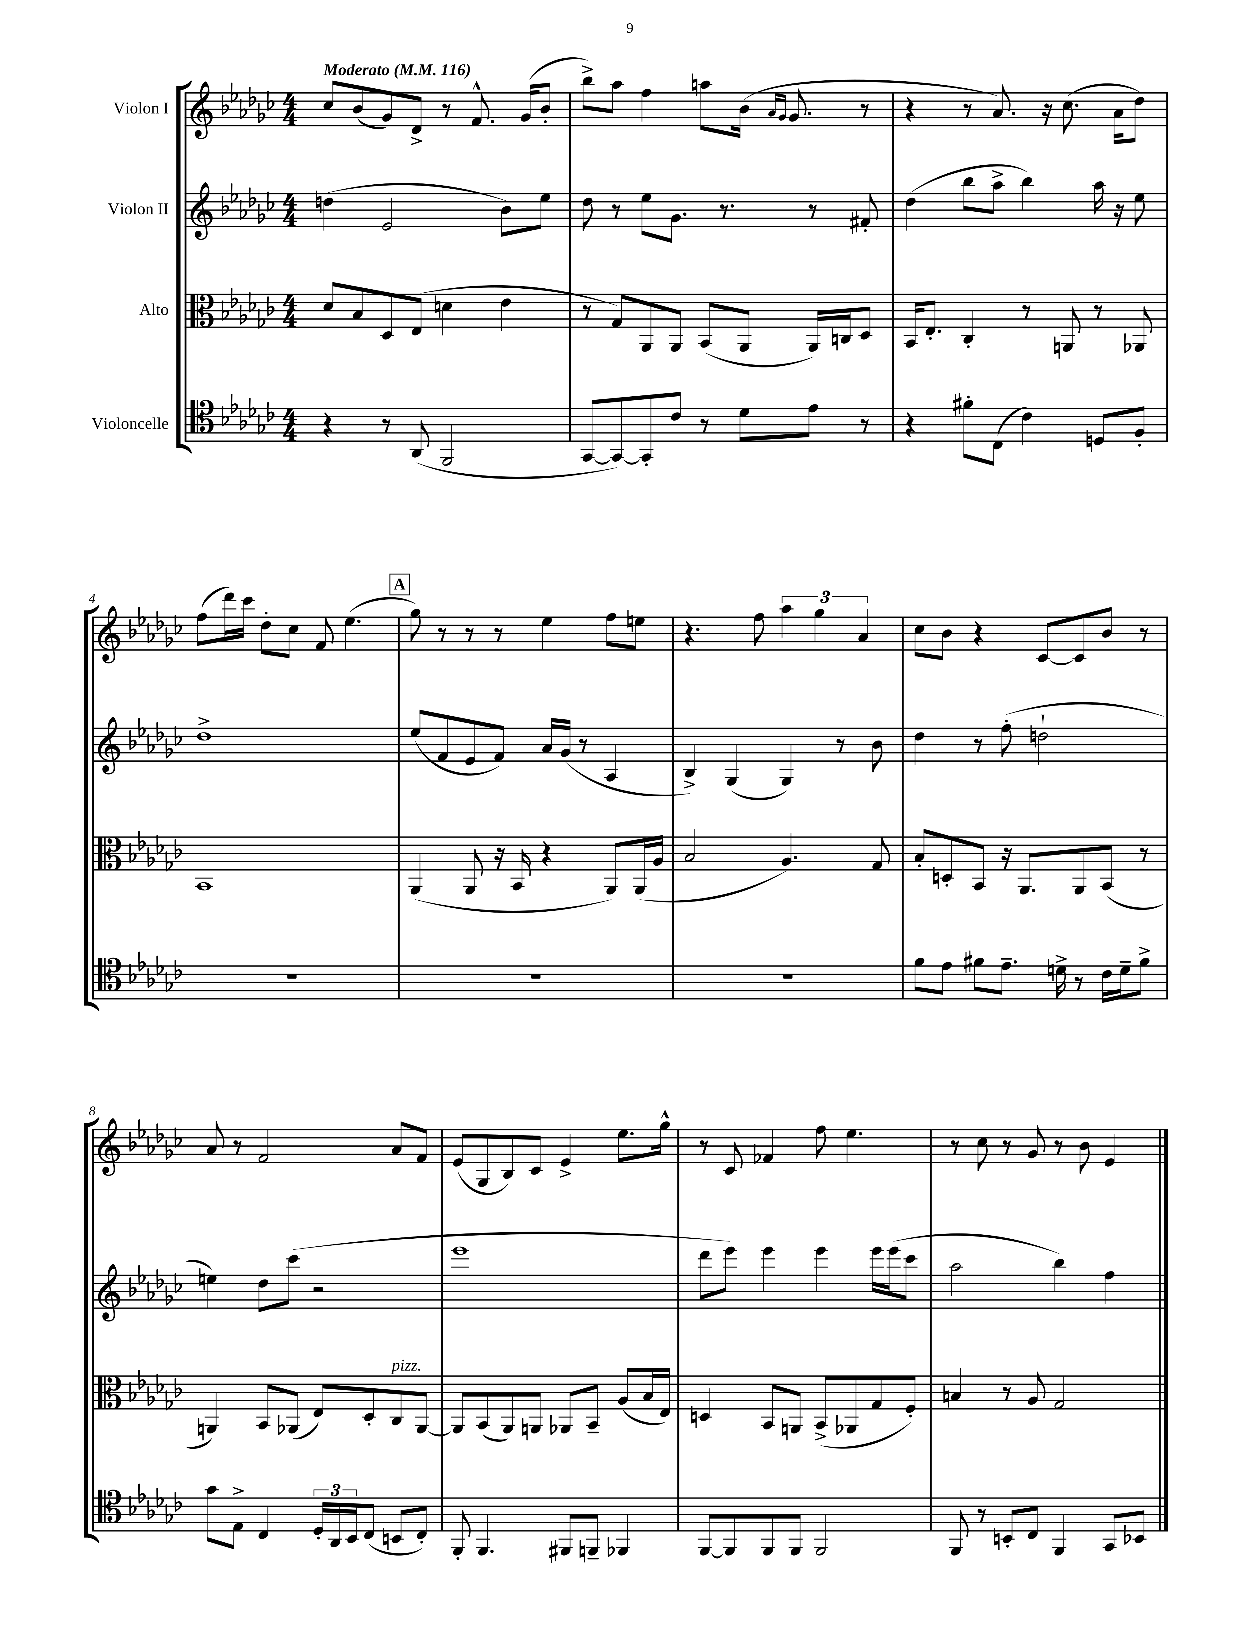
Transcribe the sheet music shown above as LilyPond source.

<<
\new StaffGroup <<
\new Staff = "s0" \with { instrumentName = "Violon I" } {
    \clef treble \key ges \major \numericTimeSignature \time 4/4 \tempo "Moderato" 4 = 116
    ces''8 bes'8( ges'8) des'8-> r8 f'8.-^ ges'16( bes'8-. |
    bes''8->) aes''8 f''4 a''8 bes'16( \grace { aes'16 ges'16 } ges'8. r8 |
    r4 r8 aes'8.) r16 ces''8.( aes'16 des''8) |
    f''8( des'''16) ces'''16 des''8-. ces''8 f'8 ees''4.( |
    \mark \markup { \box "A" } ges''8) r8 r8 r8 ees''4 f''8 e''8 |
    r4. f''8 \tuplet 3/2 { aes''4 ges''4 aes'4 } |
    ces''8 bes'8 r4 ces'8~ ces'8 bes'8 r8 |
    aes'8 r8 f'2 aes'8 f'8 |
    ees'8( ges8 bes8) ces'8 ees'4-> ees''8. ges''16-^ |
    r8 ces'8 fes'4 f''8 ees''4. |
    r8 ces''8 r8 ges'8 r8 bes'8 ees'4 \bar "|." |
}
\new Staff = "s1" \with { instrumentName = "Violon II" } {
    \clef treble \key ges \major \numericTimeSignature \time 4/4
    d''4( ees'2 bes'8) ees''8 |
    des''8 r8 ees''8 ges'8. r8. r8 fis'8-. |
    des''4( bes''8 aes''8-> bes''4) aes''16 r16 ees''8 |
    des''1-> |
    \mark \markup { \box "A" } ees''8( f'8 ees'8 f'8) aes'16 ges'16( r8 aes4 |
    bes4->) ges4( ges4) r8 bes'8 |
    des''4 r8 f''8-.( d''2-! |
    e''4) des''8 ces'''8( r2 |
    ees'''1 |
    des'''8 ees'''8) ees'''4 ees'''4 ees'''16 ees'''16( ces'''8 |
    aes''2 bes''4) f''4 \bar "|." |
}
\new Staff = "s2" \with { instrumentName = "Alto" } {
    \clef alto \key ges \major \numericTimeSignature \time 4/4
    des'8 bes8 des8 ees8( d'4 ees'4 |
    r8 ges8) aes,8 aes,8 bes,8( aes,8 aes,16) c16 des8 |
    bes,16 ees8.-. ces4-. r8 a,8 r8 aes,8 |
    bes,1 |
    \mark \markup { \box "A" } aes,4( aes,8 r16 bes,16 r4 aes,8) aes,16( aes16 |
    bes2 aes4.) ges8 |
    bes8-. d8-. bes,8 r16 aes,8. aes,8 bes,8( r8 |
    a,4) bes,8 aes,8( ees8) des8-. ces8^\markup { \italic "pizz." } aes,8~ |
    aes,8 bes,8( aes,8) a,8 aes,8 bes,8-- aes8( bes16 ees16) |
    d4 bes,8 a,8 bes,8->( aes,8 ges8 f8-.) |
    b4 r8 aes8 ges2 \bar "|." |
}
\new Staff = "s3" \with { instrumentName = "Violoncelle" } {
    \clef tenor \key ges \major \numericTimeSignature \time 4/4
    r4 r8 aes,8( f,2 |
    ges,8~ ges,8~) ges,8-. ces'8 r8 des'8 ees'8 r8 |
    r4 fis'8-. ces8( ces'4) d8 f8-. |
    R1 |
    \mark \markup { \box "A" } R1 |
    R1 |
    f'8 ees'8 fis'8 ees'8.-- d'16-> r8 ces'16 d'16-- fis'8-> |
    ges'8 ees8-> ces4 \tuplet 3/2 { des16-. aes,16 bes,16 } ces8( b,8 ces8-.) |
    f,8-. f,4. fis,8 f,8-- fes,4 |
    f,8~ f,8 f,8 f,8 f,2 |
    f,8 r8 b,8-. ces8 f,4 ges,8 bes,8 \bar "|." |
}
>>
>>
